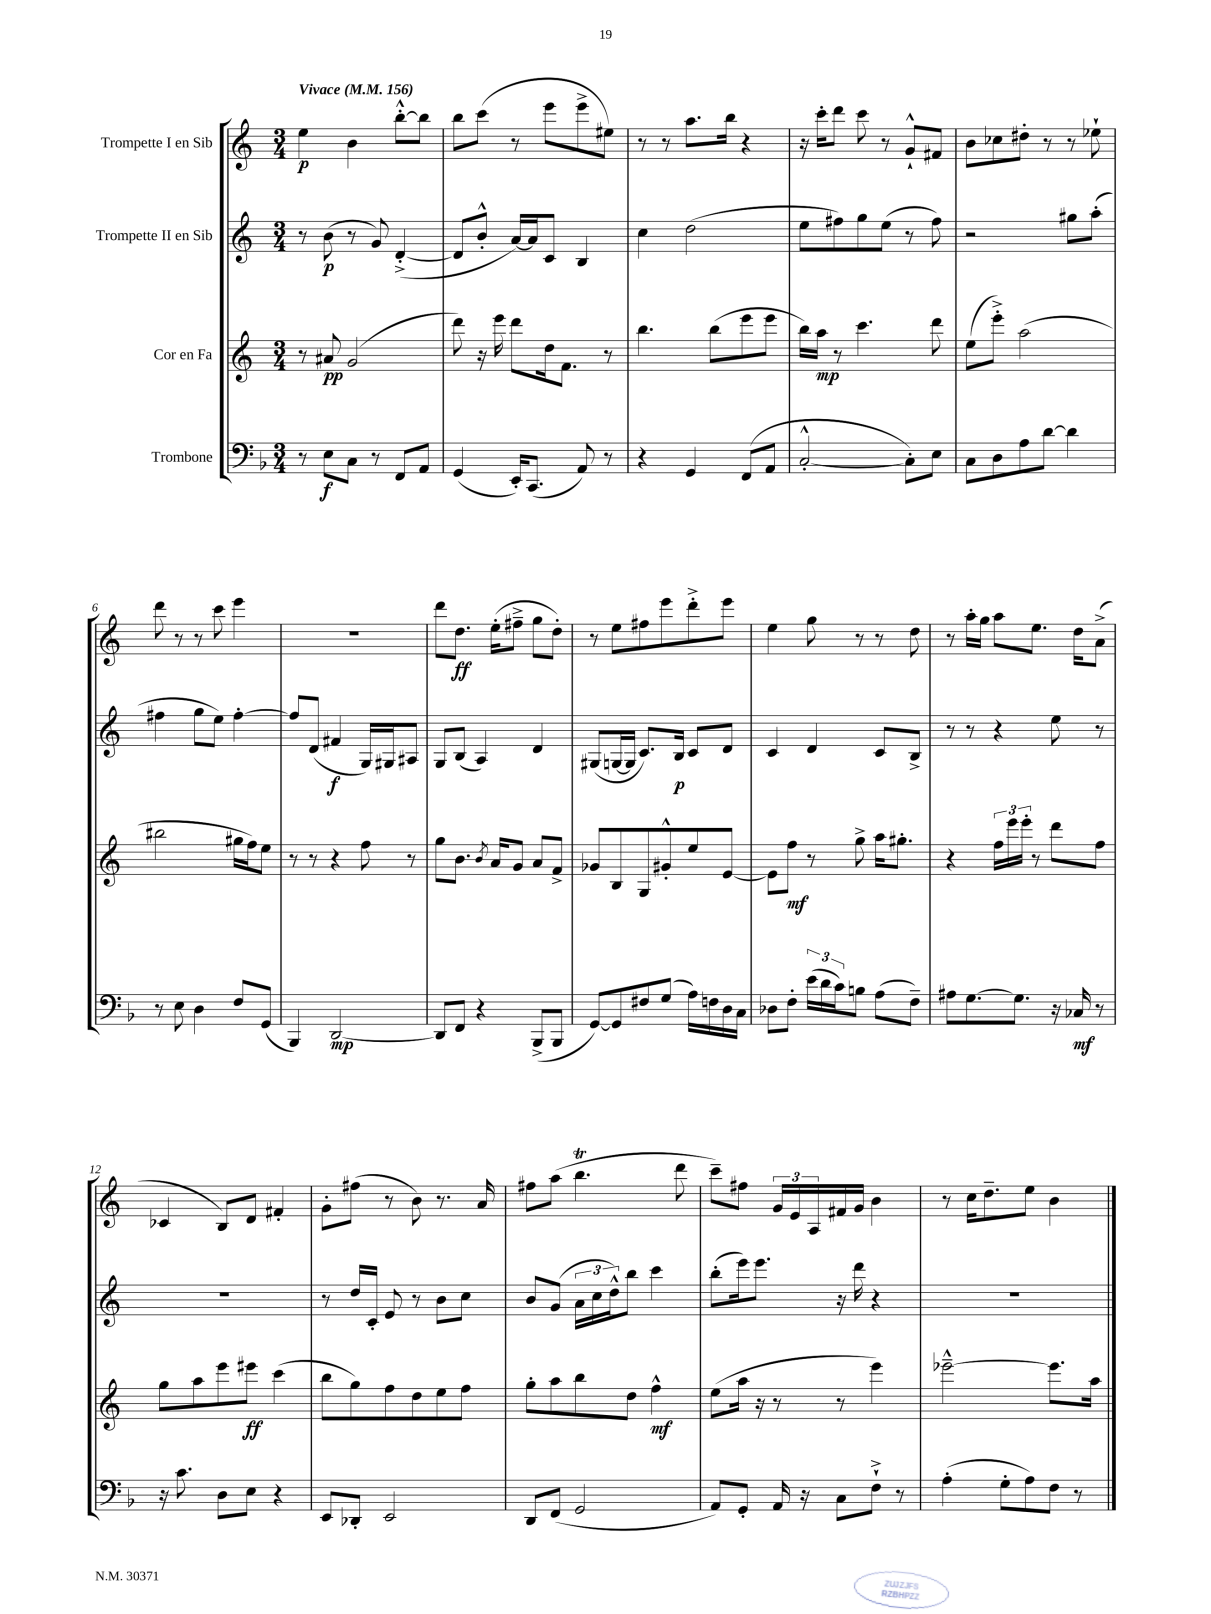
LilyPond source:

<<
\new StaffGroup <<
\new Staff = "s0" \with { instrumentName = "Trompette I en Sib" } {
    \clef treble \key c \major \numericTimeSignature \time 3/4 \tempo "Vivace" 4 = 156
    e''4\p b'4 b''8~-.-^ b''8 |
    b''8 c'''8( r8 e'''8 e'''8-> eis''8) |
    r8 r8 a''8. b''16 r4 |
    r16 c'''16-. d'''8 c'''8 r8 g'8-!-^ fis'8 |
    b'8 ces''8 dis''8-. r8 r8 ees''8-! |
    d'''8 r8 r8 c'''8 e'''4 |
    R2. |
    d'''8 d''8.\ff e''16-.( fis''8---> g''8 d''8-.) |
    r8 e''8 fis''8 e'''8 d'''8-.-> e'''8 |
    e''4 g''8 r8 r8 d''8 |
    r8 a''16-. g''16 a''8 e''8. d''16 a'8->( |
    ces'4 b8) d'8 fis'4-. |
    g'8-. fis''8( r8 b'8) r8. a'16 |
    fis''8 a''8( b''4.\trill d'''8 |
    c'''8--) fis''8 \tuplet 3/2 { g'16 e'16 a16 } fis'16 g'16 b'4 |
    r8 c''16 d''8.-- e''8 b'4 \bar "|." |
}
\new Staff = "s1" \with { instrumentName = "Trompette II en Sib" } {
    \clef treble \key c \major \numericTimeSignature \time 3/4
    r8 b'8\p( r8 g'8) d'4~-.->( |
    d'8 b'8-.-^ a'16~) a'16 c'8 b4 |
    c''4 d''2( |
    e''8 fis''8) g''8 e''8( r8 fis''8) |
    r2 gis''8 a''8-.( |
    fis''4 g''8 e''8) fis''4~-. |
    fis''8 d'8( fis'4\f g16) gis16 ais8 |
    g8 b8( a4) d'4 |
    gis8( g16~ g16 c'8.) b16\p c'8 d'8 |
    c'4 d'4 c'8 b8-> |
    r8 r8 r4 e''8 r8 |
    R2. |
    r8 d''16 c'16-. e'8 r8 b'8 c''8 |
    b'8 g'8( \tuplet 3/2 { a'16 c''16 d''16-^) } b''8 c'''4 |
    b''8-.( e'''16) e'''8. r16 d'''16 r4 |
    R2. \bar "|." |
}
\new Staff = "s2" \with { instrumentName = "Cor en Fa" } {
    \clef treble \key c \major \numericTimeSignature \time 3/4
    r8 ais'8\pp g'2( |
    d'''8) r16 e'''16 d'''8 d''16 f'8. r8 |
    b''4. b''8( e'''8 e'''8 |
    b''16) a''16\mp r8 c'''4. d'''8 |
    e''8( e'''8-.->) a''2( |
    bis''2 gis''16 f''16) e''8 |
    r8 r8 r4 f''8 r8 |
    g''8 b'8. \acciaccatura { b'8 } a'16 g'8 a'8 f'8-> |
    ges'8 b8 g8 gis'8-.-^ e''8 e'8~ |
    e'8 f''8\mf r8 g''8-> a''16 gis''8.-. |
    r4 \tuplet 3/2 { f''16 e'''16 e'''16-. } r8 d'''8 f''8 |
    g''8 a''8 e'''8 eis'''8\ff c'''4( |
    b''8 g''8) f''8 d''8 e''8 f''8 |
    g''8-. a''8 b''8 d''8 f''4-^\mf |
    e''8( a''16 r16 r8 r8 e'''4) |
    ees'''2~---^ ees'''8. a''16 \bar "|." |
}
\new Staff = "s3" \with { instrumentName = "Trombone" } {
    \clef bass \key f \major \numericTimeSignature \time 3/4
    r8 e8\f c8 r8 f,8 a,8 |
    g,4( e,16-.) c,8.( a,8) r8 |
    r4 g,4 f,8( a,8 |
    c2~-.-^ c8-.) e8 |
    c8 d8 a8 d'8~ d'4 |
    r8 e8 d4 f8 g,8( |
    bes,,4) d,2~\mp |
    d,8 f,8 r4 bes,,8->( bes,,8 |
    g,8~) g,8 fis8 g8( a16) f16 d16 c16 |
    des8 f8-. \tuplet 3/2 { e'16( d'16 c'16) } b8 a8( f8--) |
    ais8 g8.~ g8. r16 ces16\mf r8 |
    r16 c'8. d8 e8 r4 |
    e,8 des,8-. e,2 |
    d,8 f,8( g,2 |
    a,8) g,8-. a,16 r16 c8 f8-!-> r8 |
    a4-.( g8-. a8) f8 r8 \bar "|." |
}
>>
>>
